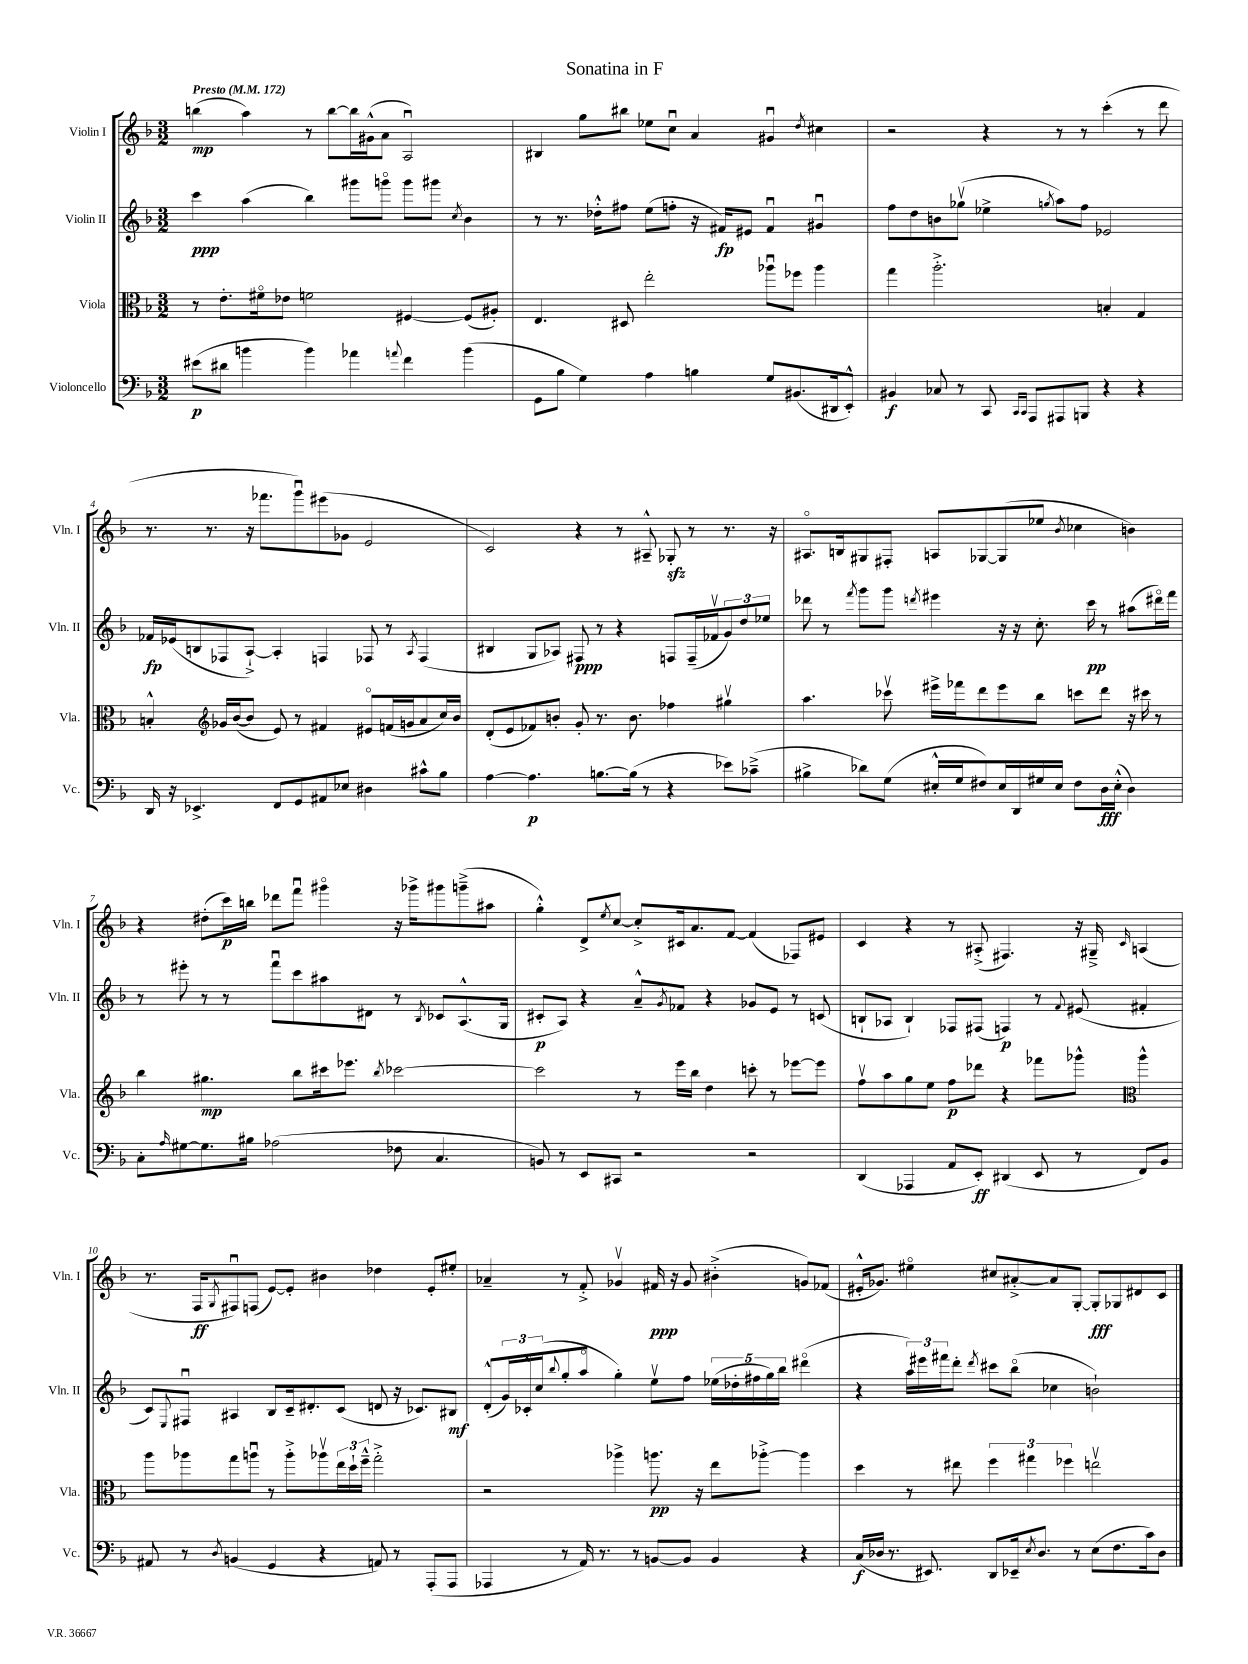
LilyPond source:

\header { title = "Sonatina in F" }
<<
\new StaffGroup <<
\new Staff = "s0" \with { instrumentName = "Violin I" shortInstrumentName = "Vln. I" } {
    \clef treble \key f \major \numericTimeSignature \time 3/2 \tempo "Presto" 4 = 172
    b''4\mp( a''4) r8 b''8~ b''16 gis'16-^( a'8 a2\downbow) |
    bis4 g''8 bis''8 ees''8 c''8\downbow a'4 gis'4\downbow \acciaccatura { d''8 } cis''4 |
    r2 r4 r8 r8 c'''4-.( r8 d'''8 |
    r8. r8. r16 fes'''8. g'''8\downbow) eis'''8( ges'8 e'2 |
    c'2) r4 r8 ais8---^ ges8-.\sfz r8 r8. r16 |
    ais8.\flageolet b16 gis8 fis8-. a8 ges8~ ges8( ees''8 \acciaccatura { bes'8 } ces''4 b'4) |
    r4 dis''8-.( c'''16\p) b''16 des'''8 f'''8\downbow gis'''4\flageolet r16 ges'''16-> gis'''8 g'''8--->( ais''8 |
    g''4-.-^) d'8-> \acciaccatura { e''8 } c''8~ c''8-.-> cis'16 a'8. f'8~ f'4( fes8) eis'8 |
    c'4 r4 r8 ais8-.->( fis4.) r16 gis16---> \grace { c'16 } a4( |
    r8. f16\ff \acciaccatura { g8 } fis8\downbow) f8( e'8~) e'8-. bis'4 des''4 e'8-. eis''8-. |
    aes'4-- r8 f'8-.-> ges'4\upbow fis'16\ppp r16 ges'8 bis'4-.->( g'8) fes'8( |
    eis'16-.-^ ges'8.) eis''4\flageolet cis''8 ais'8~-.-> ais'8 g8~-. g8-.\fff ges8 dis'8 c'8 \bar "|." |
}
\new Staff = "s1" \with { instrumentName = "Violin II" shortInstrumentName = "Vln. II" } {
    \clef treble \key f \major \numericTimeSignature \time 3/2
    c'''4\ppp a''4( bes''4) gis'''8 g'''8\flageolet g'''8 gis'''8 \acciaccatura { c''8 } bes'4 |
    r8 r8. des''16-.-^ fis''8 e''8( f''8-. r16 fis'16\fp) eis'8 fis'4\downbow gis'4\downbow |
    f''8 d''8 b'8 ges''8\upbow( ees''4-> \acciaccatura { g''8 } a''8) f''8 ees'2 |
    fes'16\fp ees'16( b8 fes8 a8~-!->) a4-. f4 fes8 r8 \acciaccatura { a8 } fes4( |
    bis4 g8 aes8) fis8\ppp r8 r4 f8 f16--( fes'16\upbow \tuplet 3/2 { g'8) d''8 ees''8 } |
    des'''8 r8 \acciaccatura { f'''8 } g'''8 g'''8 \acciaccatura { d'''8 } eis'''4 r16 r16 c''8.-. c'''16\pp r8 ais''8( dis'''16\flageolet) f'''16 |
    r8 eis'''8-. r8 r8 f'''8\downbow c'''8 ais''8 dis'8 r8 \acciaccatura { bes8 } ces'8 a8.-^( g16 |
    cis'8-.\p a8) r4 a'8---^ \acciaccatura { g'8 } fes'8 r4 ges'8 e'8 r8 c'8( |
    b8-! aes8 b4-!) fes8 fis8( f4\p) r8 \appoggiatura { f'8 } eis'8( fis'4-. |
    c'8) \appoggiatura { e8 } fis8\downbow ais4 bes8 c'16-- dis'8.-. c'8( d'8 r16 ces'8.) bis8\mf |
    d'8-.-^( \tuplet 3/2 { g'16) ces'16-.-^ c''16( } \appoggiatura { bes''8 } g''8-. a''8\flageolet g''4-.) e''8\upbow f''8 \tuplet 5/4 { ees''16( des''16-. fis''16 g''16) bes''16 } dis'''4\flageolet( |
    r4 \tuplet 3/2 { a''16) eis'''16 fis'''16 } d'''8-. \acciaccatura { d'''8 } cis'''8 bes''8\flageolet( ces''4 b'2-!) \bar "|." |
}
\new Staff = "s2" \with { instrumentName = "Viola" shortInstrumentName = "Vla." } {
    \clef alto \key f \major \numericTimeSignature \time 3/2
    r8 e'8.-. fis'16\flageolet ees'8 f'2 fis4~ fis8( ais8-.) |
    e4. dis8 e''2-. aes''8\downbow fes''8 aes''4 |
    g''4 a''2.-.-> b4-. g4 |
    b4-.-^ \clef treble ges'16 bes'16~( bes'8 e'8) r8 fis'4 eis'8\flageolet f'16( g'16 a'8 c''16) bes'16 |
    d'8-.( e'8 fes'8) b'8-. g'8-. r8. b'8. fes''4 gis''4\upbow |
    a''4. ces'''8\upbow eis'''16-> fes'''16 d'''8 eis'''8 bes''8 c'''8 d'''8 r16 cis'''16 r8 |
    bes''4 gis''4.\mp bes''8 cis'''16 ees'''8. \acciaccatura { bes''8 } ces'''2~ |
    ces'''2 r8 e'''16 bes''16 d''4 c'''8-. r8 ees'''8~ ees'''8 |
    f''8\upbow a''8 g''8 e''8 f''8\p des'''8 r4 fes'''8 ges'''8-^ \clef alto a''4-^ |
    a''8 aes''8 g''8 a''8\downbow r8 a''8-.-> aes''8\upbow \tuplet 3/2 { e''16 d''16-! f''16---^ } g''2-.-> |
    r2 aes''4-> a''8.\pp r16 e''8 aes''8~-.-> aes''4 |
    d''4 r8 eis''8 \tuplet 3/2 { f''4 gis''4 fes''4 } e''2\upbow \bar "|." |
}
\new Staff = "s3" \with { instrumentName = "Violoncello" shortInstrumentName = "Vc." } {
    \clef bass \key f \major \numericTimeSignature \time 3/2
    eis'8\p( dis'8 b'4 b'4) aes'4 \appoggiatura { a'8 } f'4 b'4( |
    g,8 bes8 g4) a4 b4 g8 bis,8.( dis,16 e,8-.-^) |
    bis,4\f ces8 r8 c,8 \grace { c,16 c,16 } a,,8 ais,,8 b,,8 r4 r4 |
    d,16 r16 ees,4.-> f,8 g,8 ais,8 ees8 dis4 cis'8-^ bes8 |
    a4~ a4.\p b8.~ b16( r8 r4 ees'8) ces'8--->( |
    bis4-> des'8) g8( eis16-.-^ g16 fis8) eis16 d,16 gis16 eis16 fis8 d16\fff eis16-.-^( d4) |
    c8-. \grace { a16 } gis8~ gis8. bis16 aes2( fes8 c4. |
    b,8) r8 e,8 cis,8 r2 r2 |
    d,4( aes,,4 a,8 e,8-.\ff) dis,4( e,8 r8 f,8) bes,8 |
    ais,8 r8 \acciaccatura { d8 } b,4( g,4 r4 a,8) r8 a,,8-.( a,,8 |
    aes,,4 r8 a,16) r8. r8 b,8~ b,8 b,4 r4 |
    c16\f( des16 r8. eis,8.) d,8 ees,16-- \acciaccatura { e8 } des8. r8 e8( f8. c'16) des8 \bar "|." |
}
>>
>>
